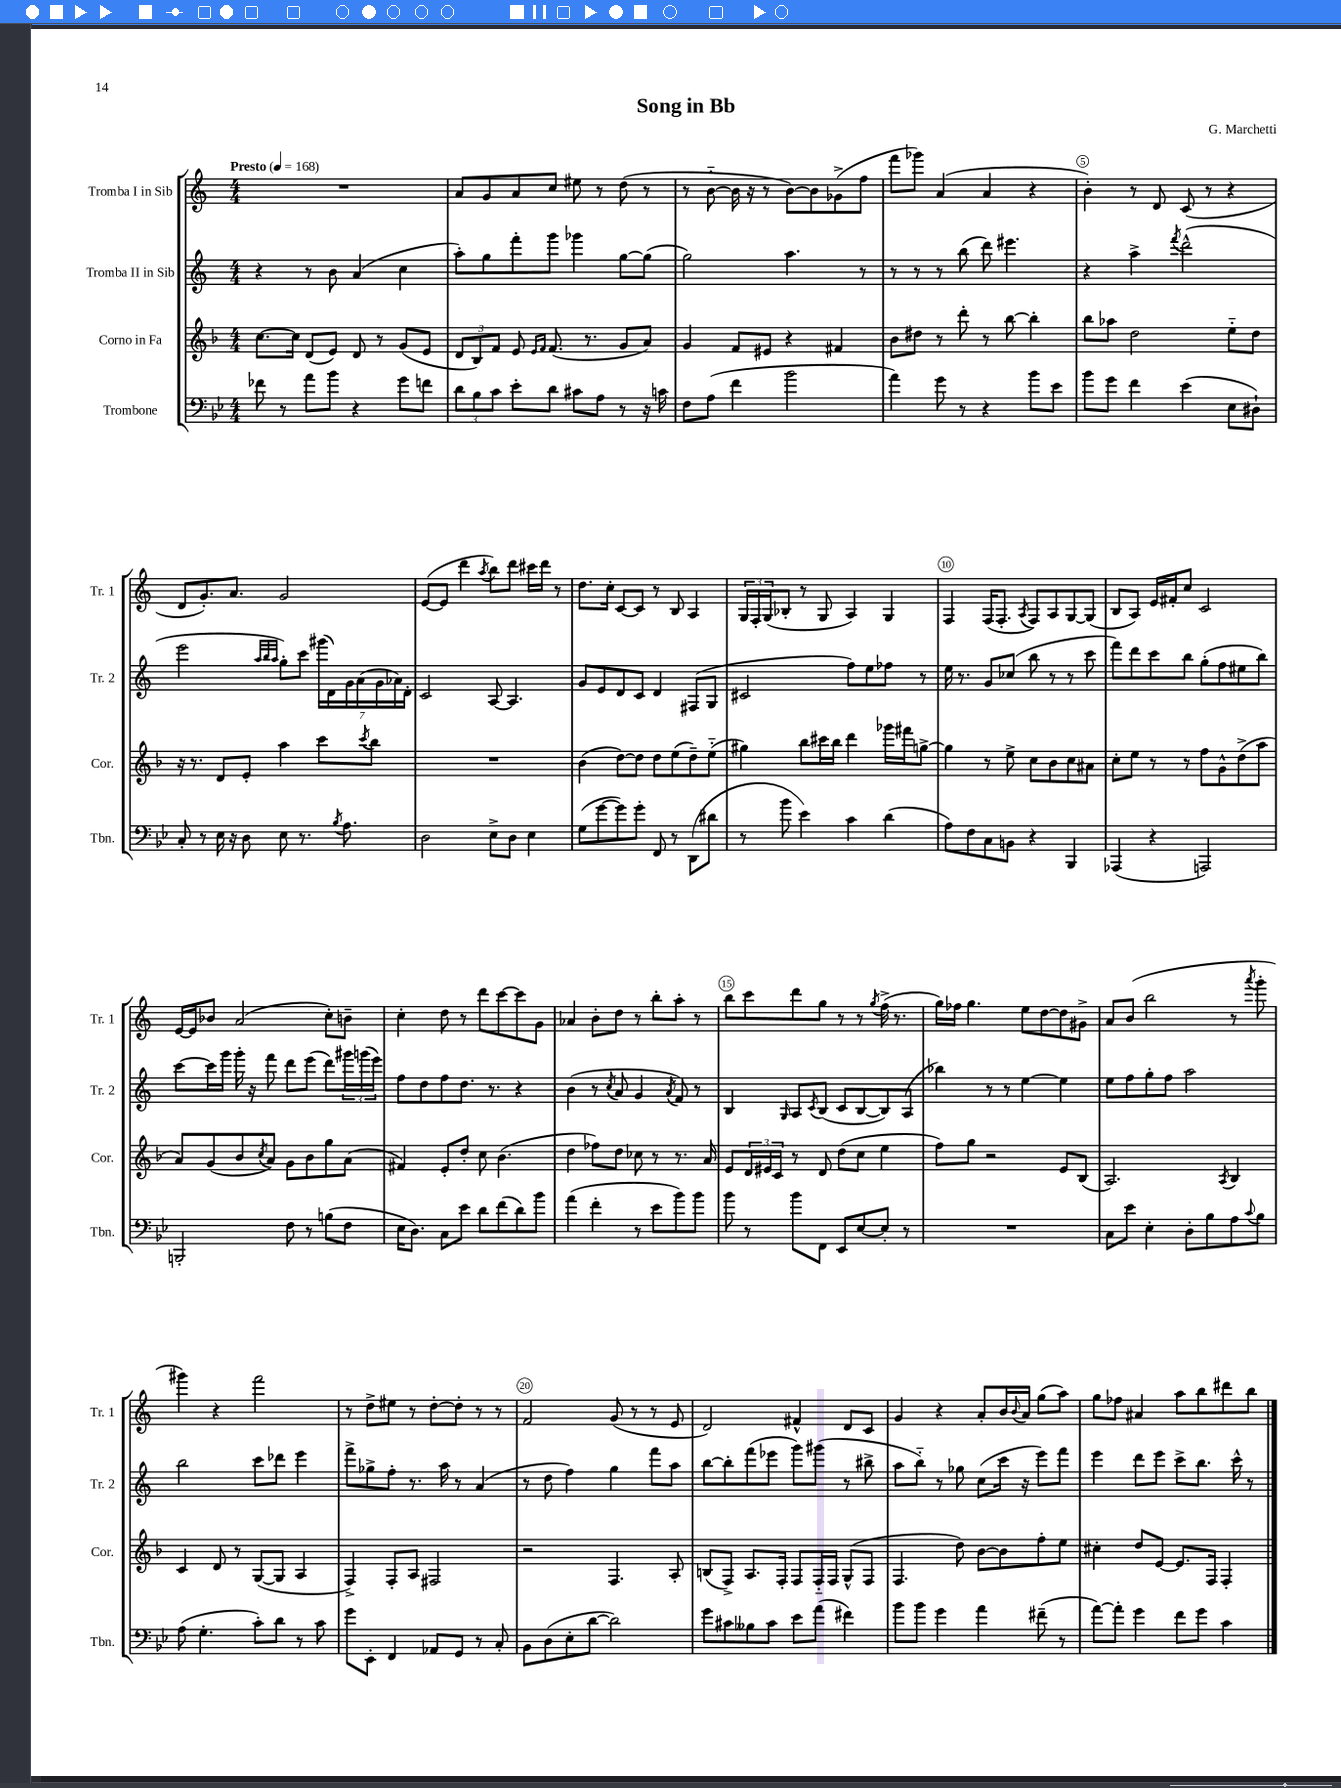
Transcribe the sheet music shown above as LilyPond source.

\header { title = "Song in Bb" composer = "G. Marchetti" }
<<
\new StaffGroup <<
\new Staff = "s0" \with { instrumentName = "Tromba I in Sib" shortInstrumentName = "Tr. 1" } {
    \clef treble \key c \major \numericTimeSignature \time 4/4 \tempo "Presto" 4 = 168
    R1 |
    a'8 g'8 a'8 c''8 eis''8 r8 d''8( r8 |
    r8 b'8~-_ b'16 r16 r8 b'8~) b'8 ges'8->( f''8 |
    f'''8 ges'''8) a'4( a'4 r4 |
    b'4-.) r8 d'8 c'8( r8 r4 |
    d'8 g'8.-.) a'8. g'2 |
    e'8~( e'8 d'''4 \acciaccatura { a''8 } b''8) d'''8 cis'''16 d'''16 r8 |
    d''8. c''16-. c'8~ c'8 r8 b8 a4 |
    \tuplet 3/2 { g16 f16-. g16( } bes8-. r8 g8 a4) g4 |
    f4 f16( f8.-. \acciaccatura { a8 } f8) a8 g8~ g8( |
    b8 a8) e'16 fis'16-. c''8 c'2 |
    e'16~ e'16 bes'8 a'2( c''8-.) b'8-- |
    c''4-. d''8 r8 d'''8 c'''8~ c'''8 g'8 |
    aes'4 b'8-. d''8 r8 b''8-. a''8-. r8 |
    b''8 c'''8 d'''8 g''8 r8 r8 \acciaccatura { g''8 } f''16->( r8. |
    g''16) fes''16 g''4. e''8 d''8~ d''8 gis'8-> |
    a'8 b'8( b''2 r8 \acciaccatura { a'''8 } g'''8-. |
    gis'''4) r4 f'''2 |
    r8 d''8-> eis''8 r8 d''8~-. d''8-. r8 r8 |
    f'2 g'8( r8 r8 e'8 |
    d'2) fis'4-^ d'8 c'8 |
    g'4 r4 a'8-. b'16 \appoggiatura { b'8 } a'16 g''8( a''8) |
    g''8 fes''8 ais'4 a''8 b''8 dis'''8 b''8 \bar "|." |
}
\new Staff = "s1" \with { instrumentName = "Tromba II in Sib" shortInstrumentName = "Tr. 2" } {
    \clef treble \key c \major \numericTimeSignature \time 4/4
    r4 r8 b'8 a'4( c''4 |
    a''8-.) g''8 f'''8-. g'''8 ges'''4 g''8~ g''8( |
    g''2) a''4. r8 |
    r8 r8 r8 b''8( d'''8) eis'''4. |
    r4 a''4-> \acciaccatura { f'''8 } d'''2-^( |
    e'''2 \grace { a''32 b''32 a''32 } g''8-.) c'''8 \tuplet 7/4 { gis'''16( d'16) g'16 a'16( g'16 aes'16) d'16-. } |
    c'2 a8~ a4. |
    g'8 e'8 d'8 c'8 d'4 fis8( g8 |
    cis'2 f''8) e''8 fes''8 r8 |
    e''16 r8. g'8 ces''8( b''8 r8 r8 c'''8 |
    f'''8) d'''8 c'''8 b''8 g''8-.( f''8 eis''8 b''8) |
    c'''8~ c'''16 g'''16 g'''16-. r16 f'''8 d'''8 e'''8( d'''8) \tuplet 3/2 { gis'''16 g'''16( e'''16) } |
    f''8 d''8 f''8 d''8. r8. r4 |
    b'4( r8 \acciaccatura { c''8 } a'8 g'4 \acciaccatura { a'8 } f'8) r8 |
    b4 \grace { g16 } a8 \acciaccatura { c'8 } b8( c'8 b8~ b8) a8( |
    bes''4) r8 r8 e''4~ e''4 |
    e''8 f''8 g''8-. f''8 a''2 |
    b''2 c'''8 des'''8 e'''4 |
    f'''8-> ges''8-> f''8-. r8. a''16 r8 a'4( |
    r8 d''8 f''4) g''4 f'''8 a''8 |
    b''8~ b''8-. f'''8( ees'''8 g'''8) gis'''8( r8 bis''8-> |
    a''8 b''8-_) r8 ges''8 c''8( c'''16 r16 e'''8) f'''8 |
    e'''4 d'''8 e'''8 c'''8-> b''8. c'''16-^ r8 \bar "|." |
}
\new Staff = "s2" \with { instrumentName = "Corno in Fa" shortInstrumentName = "Cor." } {
    \clef treble \key f \major \numericTimeSignature \time 4/4
    c''8.~ c''16 d'8( e'8) d'8 r8 g'8( e'8 |
    \tuplet 3/2 { d'8 bes8) f'8 } e'8 \grace { e'16 f'16 } f'8.( r8. g'8 a'8) |
    g'4 f'8 eis'8 r4 fis'4 |
    bes'8 dis''8 r8 d'''8-. r8 bes''8~ bes''4-. |
    bes''8 aes''8 d''2 e''8-_ d''8 |
    r16 r8. d'8 e'8-. a''4 c'''8 \acciaccatura { c'''8 } bes''8 |
    R1 |
    bes'4( d''8~) d''8 d''8 e''8( d''8--) e''8-_( |
    gis''4) bes''8 cis'''16 bes''16 d'''4 ges'''16 fis'''16 g''8~-> |
    g''4 r8 e''8-> c''8 bes'8 c''8 ais'8 |
    c''8-. e''8 r8 r8 f''8 g'8-^ d''8->( a''8 |
    a'8) g'8( bes'8 \acciaccatura { c''8 } a'8) g'8 bes'8 g''8 a'8( |
    fis'4) e'8-. d''8-. c''8 bes'4.( |
    d''4 fes''8) d''8 ces''8 r8 r8. a'16 |
    e'8 \tuplet 3/2 { d'16 eis'16 c'16 } r8 d'8 d''8( c''8 e''4 |
    f''8) g''8 r2 e'8 bes8( |
    a2.) \acciaccatura { a8 } bes4 |
    c'4 d'8 r8 g8~( g8 a4 |
    f4->) f8-. a8 fis2 |
    r2 f4. a8-. |
    b8( f8->) a8. f16-. f8 f16-_ f16 g8-^( f8 |
    f4. d''8) bes'8~ bes'8 f''8-. e''8 |
    cis''4-. d''8 e'8~ e'8. f16 f4-. \bar "|." |
}
\new Staff = "s3" \with { instrumentName = "Trombone" shortInstrumentName = "Tbn." } {
    \clef bass \key bes \major \numericTimeSignature \time 4/4
    fes'8 r8 a'8 bes'8 r4 g'8 f'8 |
    \tuplet 3/2 { d'8 bes8 c'8 } ees'8-. d'8 cis'8 a8 r8 r16 c'16 |
    f8 a8( f'4 bes'2 |
    a'4) g'8 r8 r4 bes'8 ees'8 |
    bes'8 g'8 f'4 ees'4( ees8 dis8-!) |
    c8-. r8 ees16 r16 d8 ees8 r8. \acciaccatura { bes8 } a8. |
    d2 ees8-> d8 ees4 |
    g8( g'8~ g'8) g'8-. f,8 r8 d,8( dis'8 |
    r8 bes'8 ees'4) c'4 d'4( |
    a8) f8 c8 b,8 r4 bes,,4 |
    aes,,4( r4 a,,2) |
    b,,2-. f8 r8 b8( f8 |
    ees16 d8.) c8 ees'8 d'8 f'8( d'8) bes'8 |
    a'4( f'4-. r8 ees'8 bes'8) bes'8 |
    bes'8 r8 bes'8 f,8 ees,8 ees8~ ees8-. r8 |
    R1 |
    c8 ees'8 ees4-. d8-. bes8 a8 \appoggiatura { c'8 } bes8 |
    a8( g4.-. c'8-.) d'8 r8 c'8 |
    g'8 ees,8-. f,4 aes,8 g,8 r8 c8-. |
    bes,8 d8( ees8-. d'8~ d'2) |
    g'8 cis'8 beses8 cis'8 ees'8 a'8( fis'4) |
    bes'8 bes'8 g'4 a'4 fis'8--( r8 |
    a'8~) a'8-. g'4 f'8 g'8 c'4 \bar "|." |
}
>>
>>
\layout { \context { \Score \override BarNumber.break-visibility = ##(#f #t #t) barNumberVisibility = #(every-nth-bar-number-visible 5) \override BarNumber.stencil = #(make-stencil-circler 0.1 0.3 ly:text-interface::print) } }
